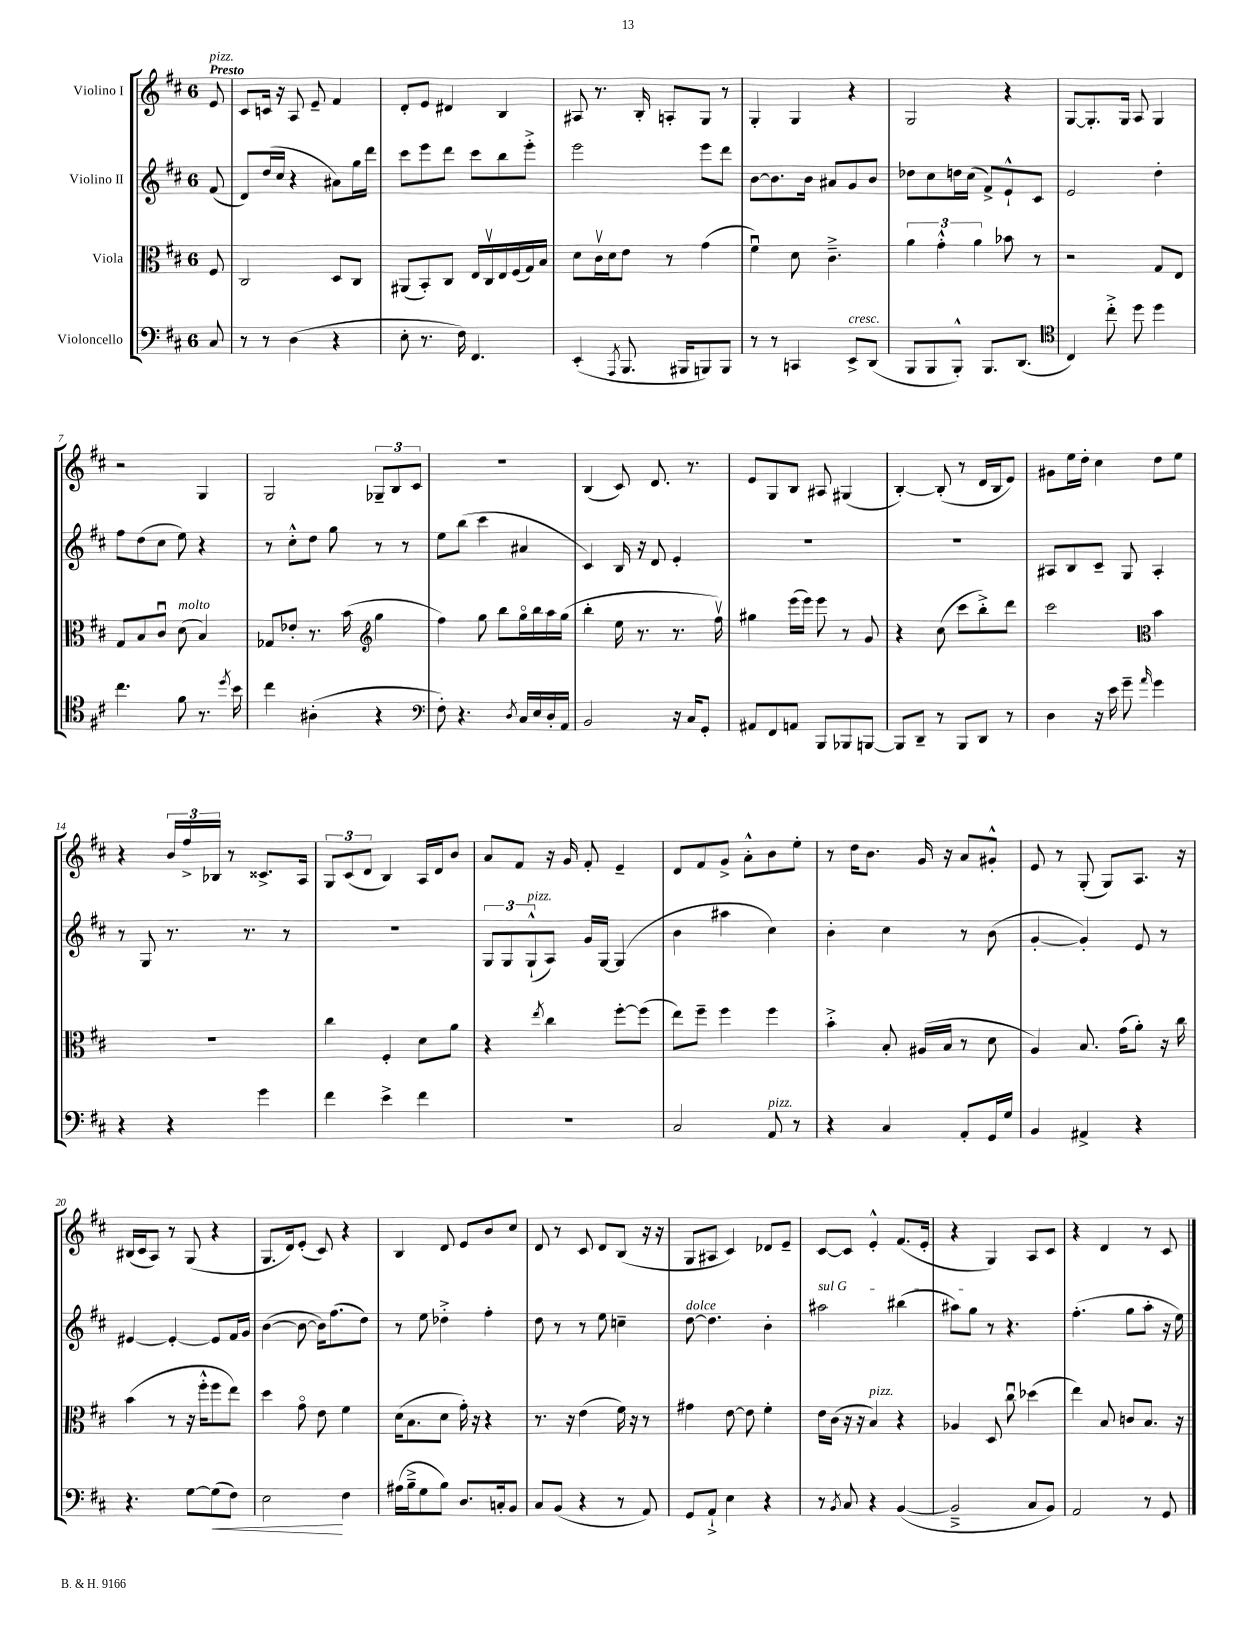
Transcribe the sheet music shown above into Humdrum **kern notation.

**kern	**kern	**kern	**kern
*staff4	*staff3	*staff2	*staff1
*clefF4	*clefC3	*clefG2	*clefG2
*k[f#c#]	*k[f#c#]	*k[f#c#]	*k[f#c#]
*M6/8	*M6/8	*M6/8	*M6/8
8C#/	8F#/	(8f#/	8e/
=	=	=	=
8r	2C#/	8d/L)	8c#/L
8r	.	(16dd/L	16c/Jk
.	.	16cc#/JJ	16r
(4D\	.	4r	8A/
.	.	.	8e~/
4r	8D/L	8a#\L)	4f#/
.	8C#/J	16gg\L	.
.	.	16ddd\JJ	.
=	=	=	=
8E'\	(8AA#/L	8ccc#\L	8d'/L
8.r	8BB'/)	8eee\	8e/J
.	8C#/J	8ddd\J	4d#/
16F#\)	.	.	.
4.FF#/	16E/LL	8ccc#\L	.
.	16C#v/	.	.
.	16E/	8bb\	4B/
.	(16F#/	.	.
.	16G/)	8eee'^\J	.
.	16B/JJ	.	.
=	=	=	=
(4EE'/	8d\L	2eee\	8A#/
.	16c#v\L	.	8.r
.	16d\J	.	.
8qAAA/	.	.	.
8.BBB/	8e\J	.	.
.	.	.	16B'/
.	8r	.	8A'/L
16BBB#/LK	.	.	.
8BBB/)	(4g\	8eee\L	8G/J
8BBB/J	.	8ddd\J	8r
=	=	=	=
8r	4f#u\)	[8b\L	4G'/
8r	.	8.b\]	.
4CC/	8d\	.	4G/
.	.	16b\Jk	.
.	4.c#~^\	8a#/L	.
8EE^/L	.	8g/	4r
(8DD/J	.	8b/J	.
=	=	=	=
8BBB/L	6a\	8dd-\L	2G/
8BBB/	.	8cc#\	.
.	6g'^^\	.	.
8BBB'^^/J)	.	16dd\L	.
.	.	(16cc#\JJ	.
.	6a\	.	.
8.BBB/L	.	8f#^/L)	.
.	8b-\	8e`^^/	4r
(8.DD/J	.	.	.
.	8r	8c#/J	.
=	=	=	=
*clefC4	*	*	*
4C#/)	2r	2e/	[8G/L
.	.	.	8.G'/]
8cc#'^\	.	.	.
.	.	.	16G/Jk
8dd\	.	.	8A/
4dd\	8G/L	4dd'\	4G/
.	8E/J	.	.
=	=	=	=
4.cc#\	8G/L	8ff#\L	2r
.	8B/	(8dd\	.
.	8c#u/J	8cc#\J	.
8f#\	(8d\	8ee\)	.
8.r	4B/)	4r	4G/
8qdd/	.	.	.
16b\	.	.	.
=	=	=	=
4cc#\	8G-/L	8r	2G/
.	8e-'/J	8cc#'^^\L	.
(4A#'\	8.r	8dd\J	.
.	.	8gg\	.
.	(16b\	.	.
*	*clefG2	*	*
4r	4gg\	8r	12G-~/L
.	.	.	12B/
.	.	8r	.
.	.	.	12c#/J
=	=	=	=
*clefF4	*	*	*
8F#'\)	4ff#\)	8ee\L	2.r
4.r	.	(8bb\J	.
.	8gg\	4ccc#\	.
.	8bb\L	.	.
8qD/	.	.	.
16C#/LL	16ggo\L	4a#/	.
16E/	16bb\	.	.
16D'/	16aa\	.	.
16AA/JJ	(16gg\JJ	.	.
=	=	=	=
2BB/	4bb'\	4c#/)	(4B/
.	16ee\	16B/	8c#/)
.	8.r	16r	.
.	.	8d/	8.d/
16r	8.r	4e'/	.
16C#/LK	.	.	8.r
8GG'/J	.	.	.
.	16ff#v\)	.	.
=	=	=	=
8AA#/L	4gg#\	2.r	8e/L
8FF#/	.	.	8G/
8AA/J	(16eee\LL	.	8B/J
.	16eee\JJ)	.	.
8BBB/L	8eee\	.	8A#/
8BBB-/	8r	.	(4G#/
[8BBB/J	8g/	.	.
=	=	=	=
8BBB/]L	4r	2.r	[4B'/)
8DD~/J	.	.	.
8r	(8cc#\	.	(8B'/]
8BBB/L	8ccc#\L	.	8r
8DD/J	8bb'^\)	.	16d/LL
.	.	.	16B/J
8r	8ddd\J	.	8e/J)
=	=	=	=
4D\	2ccc#\	8A#/L	8g#\L
.	.	8B/	16ee\L
.	.	.	16dd'\JJ
16r	.	8c#~/J	4cc#\
16e\	.	.	.
8g~\	.	8G/	.
*	*clefC3	*	*
16qqa/	.	.	.
4g\	4b\	4A#'/	8dd\L
.	.	.	8ee\J
=	=	=	=
4r	2.r	8r	4r
.	.	8G/	.
4r	.	8.r	24b/LL
.	.	.	24ff#^/
.	.	.	24B-/JJ
.	.	.	8r
.	.	8.r	.
4g\	.	.	8.c##^/L
.	.	8r	.
.	.	.	16A/Jk
=	=	=	=
4f#\	4cc#\	2.r	12G/L
.	.	.	(12c#/
.	.	.	12d/J
4e^\	4F#'/	.	4B/)
4f#\	8d\L	.	16A/LL
.	.	.	16d/J
.	8a\J	.	8b/J
=	=	=	=
2.r	4r	12G/L	8a/L
.	.	12G/	.
.	.	.	8f#/J
.	.	(12G`^^/	.
.	8qee/	.	.
.	4cc#\	8A/J)	16r
.	.	.	16g/
.	.	16g/LL	8f#'/
.	.	[16G/JJ	.
.	[8ff#'\L	(4G/]	4e~/
.	(8ff#\]J	.	.
=	=	=	=
2C#/	8ee\L)	4b\	8d/L
.	8ff#~\J	.	8f#/
.	4ff#\	4aa#\	8g^/J
.	.	.	8a'^^\L
8AA/	4ff#\	4cc#\)	8b\
8r	.	.	8ee'\J
=	=	=	=
4r	4b'^\	4b'\	8r
.	.	.	16dd\LK
.	.	.	8.b\J
4C#/	8B'/	4cc#\	.
.	(16A#/LL	.	16g/
.	16B/JJ	.	16r
8AA'/L	8r	8r	8a/L
16GG/L	8d\	(8b\	8g#'^^/J
16G/JJ	.	.	.
=	=	=	=
4BB/	4A/)	[4g'/	8e/
.	.	.	8r
4AA#^/	8.B/	4g'/])	(8G'/
.	.	.	8G/L)
.	(16g\LK	.	.
4r	8a'\J)	8e/	8.A/J
.	16r	8r	.
.	16cc#\	.	16r
=	=	=	=
4.r	(4b\	[4e#/	(16B#/LL
.	.	.	16c#/J
.	.	.	8A/J)
.	8r	4e#'/_	8r
[8G\L	16r	.	(8G/
.	16ff#'^^\LK	.	.
(8G\]	8ff#\	8e#/]L	4r
8F#\J)	8ee\J)	16f#/L	.
.	.	16g/JJ	.
=	=	=	=
2E\	4dd\	([4b\	8.G/L
.	.	.	16d/k)
.	8go\	8b\_	(8e'/J
.	8e\	16b\]LK)	8c#/)
.	.	(8.ff#\	.
4F#\	4f#\	.	4r
.	.	8dd\J)	.
=	=	=	=
(16A#\LL	(16d\LK	8r	4B/
16B~^\J	8.B\	.	.
8G\	.	8ee\	.
8B\J)	8d\J	4dd-'^\	8d/
8.D/L	16g'\)	.	8e/L
.	16r	.	.
.	4r	4ff#'\	8b/
16C'/k	.	.	.
8BB/J	.	.	8cc#/J
=	=	=	=
8C#/L	8.r	8dd\	8d/
(8BB/J	.	8r	8r
.	16r	.	.
4r	(4e\	8r	8c#/
.	.	8ee\	8d/L
8r	16f#\)	4cc~\	(8B/J
.	16r	.	.
8AA/)	8r	.	16r
.	.	.	16r
=	=	=	=
8GG/L	4g#\	[8dd\	8G/L
8AA`^/J	.	4.dd\]	8A#/J
4E\	[8e\	.	4c#/)
.	8e\]	.	.
4r	4f#'\	4b'\	8d-/L
.	.	.	8e~/J
=	=	=	=
8r	16e\LL	2aa#\	[8c#/L
.	(16c#\JJ	.	.
8qBB/	.	.	.
8C#/	16r	.	8c#/]J
.	16r	.	.
4r	4B/)	.	4e'^^/
([4BB/	4r	(4bb#\	(8.f#/L
.	.	.	16e'/Jk
=	=	=	=
2BB~^/]	4A-/	8aa#\L)	4r
.	.	8gg\J	.
.	8D/	8r	4G/)
.	8cc#u\	4.r	.
8C#/L	(4dd-\	.	8A/L
8BB/J)	.	.	8c#/J
=	=	=	=
2AA/	4ee\)	(4.ff#'\	4r
.	8B/	.	4d/
.	8c/L	8gg\L	.
8r	8.B/J	8aa'\J	8r
8GG/	.	16r	8c#/
.	16r	16ee\)	.
==	==	==	==
*-	*-	*-	*-
